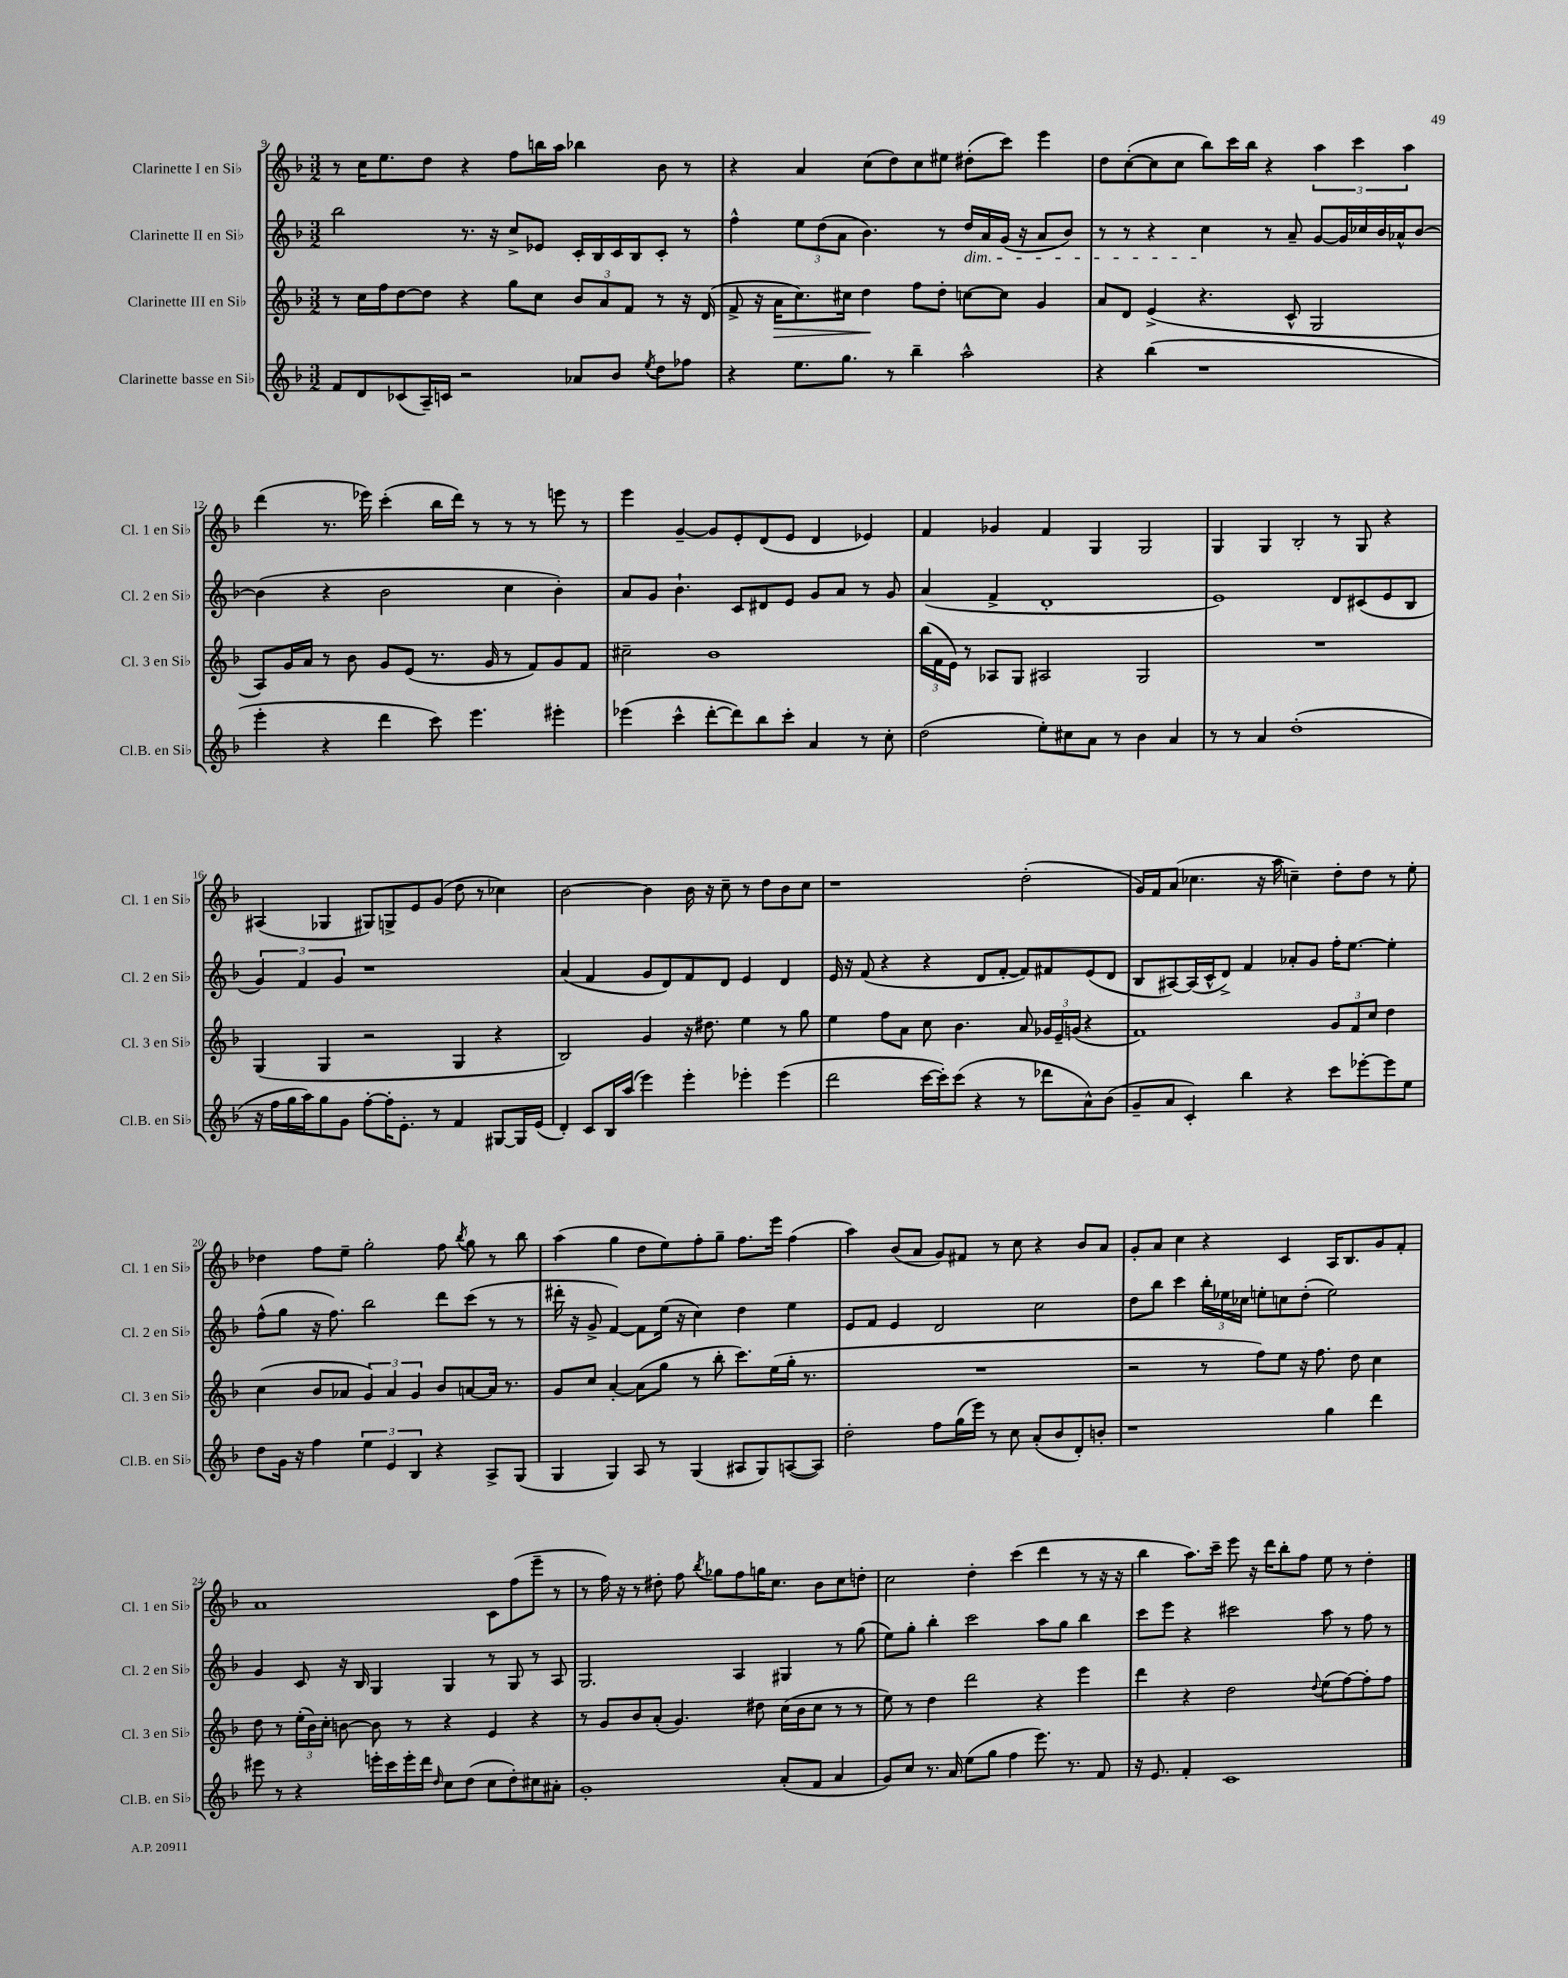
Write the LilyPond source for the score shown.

<<
\new StaffGroup <<
\new Staff = "s0" \with { instrumentName = "Clarinette I en Sib" shortInstrumentName = "Cl. 1 en Sib" } {
    \clef treble \key f \major \numericTimeSignature \time 3/2
    \autoBeamOff r8 c''16[ e''8. d''8] r4 f''8[ b''16 a''16] bes''4 bes'8 r8 |
    r4 a'4 c''8[( d''8) c''8 eis''8] dis''8[-.( c'''8]) e'''4 |
    d''8[ c''8~-.( c''8 c''8] bes''8[) c'''16 bes''16] r4 \tuplet 3/2 { a''4 c'''4 a''4 } |
    d'''4( r8. ees'''16) c'''4-.( bes''16[ d'''16]) r8 r8 r8 e'''8 r8 |
    e'''4 g'4~-- g'8[ e'8-. d'8( e'8] d'4 ees'4) |
    f'4 ges'4 f'4 g4 g2 |
    g4 g4 bes2-. r8 g8 r4 |
    ais4( ges4 gis8[) g8-> e'8 g'8]( d''8 r8 ces''4) |
    bes'2~ bes'4 bes'16 r16 c''8-- r8 d''8[ bes'8 c''8] |
    r1 d''2-.( |
    g'16[) f'16 a'8]( ces''4. r16 a''16 c''4--) d''8[-. d''8] r8 e''8-. |
    des''4 f''8[ e''8]-- g''2-. f''8 \acciaccatura { bes''8 } g''8 r8 bes''8 |
    a''4( g''4 d''8[ e''8) f''8-. g''8]-- f''8.[ e'''16] f''4( |
    a''4) bes'8[( a'8] g'8[) fis'8] r8 c''8 r4 bes'8[ a'8] |
    g'8[-. a'8] c''4 r4 c'4 a16[ bes8. g'8 f'8]-. |
    a'1 c'8[ f''8( e'''8]-- r8 |
    r8 f''16) r16 r8 dis''8-. f''8 \acciaccatura { bes''8 } ges''8[ f''8 g''16 c''8.] bes'8[ c''8 d''8]-. |
    c''2 d''4-. c'''4( d'''4 r8 r16 r16 |
    bes''4 a''8.[) c'''16]-- e'''8 r16 d'''16[ bes''8-. f''8] e''8 r8 d''4-. \bar "|." |
}
\new Staff = "s1" \with { instrumentName = "Clarinette II en Sib" shortInstrumentName = "Cl. 2 en Sib" } {
    \clef treble \key f \major \numericTimeSignature \time 3/2
    \autoBeamOff bes''2 r8. r16 c''8[-> ees'8] c'16[-. bes16 c'16 bes16 c'8]-. r8 |
    f''4-^ \tuplet 3/2 { e''8[ d''8( a'8] } bes'4.) r8 d''16[\dim a'16 g'16]( r16 a'8[ bes'8]) |
    r8 r8 r4 c''4\! r8 a'8-- g'8[~ g'16 ces''16 bes'16 aes'16-^ bes'8]~ |
    bes'4( r4 bes'2 c''4 bes'4-.) |
    a'8[ g'8] bes'4.-! c'8[ dis'8 e'8] g'8[ a'8] r8 g'8 |
    a'4( f'4-> d'1-. |
    e'1) d'8[ cis'8( e'8 bes8] |
    \tuplet 3/2 { g'4) f'4 g'4 } r1 |
    a'4( f'4 g'8[ d'8) f'8 d'8] e'4 d'4 |
    e'16 r16 f'8( r4 r4 d'8[ f'8]~-. f'8[) fis'8 e'8( d'8] |
    bes8[ ais8~) ais16( c'16-^ d'8]->) f'4 aes'8[-. g'8] f''16[-. e''8.]~ e''4-. |
    f''8[-^( g''8] r16 f''8.) bes''2 d'''8[ c'''8]( r8 r8 |
    dis'''16-. r16 g'8-> f'4~) f'8[ e''16]( r16 c''4) d''4 e''4 |
    e'8[ f'8] e'4 d'2 c''2 |
    d''8[ bes''8] c'''4 \tuplet 3/2 { bes''16[-. ees''16 ces''16] } e''8[-. c''8 d''8]-.( e''2) |
    g'4 c'8 r16 bes16 g4 g4 r8 g8 r8 a8 |
    g2. a4 gis4 r8 g''8( |
    e''8[) g''8]-. bes''4-. c'''2 a''8[ g''8] bes''4 |
    c'''8[ e'''8] r4 cis'''2 a''8 r8 f''8 r8 \bar "|." |
}
\new Staff = "s2" \with { instrumentName = "Clarinette III en Sib" shortInstrumentName = "Cl. 3 en Sib" } {
    \clef treble \key f \major \numericTimeSignature \time 3/2
    \autoBeamOff r8 c''16[ f''16 d''8~ d''8] r4 g''8[ c''8] \tuplet 3/2 { bes'8[ a'8 f'8] } r8 r16 d'16( |
    f'8-> r16 a'16[\> c''8.) cis''16] d''4\! f''8[ d''8]-. c''8[~ c''8] g'4 |
    a'8[ d'8] e'4->( r4. c'8-^ g2 |
    a8[) g'16 a'16] r8 bes'8 g'8[ e'8]( r8. g'16 r8 f'8[) g'8 f'8] |
    cis''2-- bes'1 |
    \tuplet 3/2 { bes''16[( f'16 e'16]) } r8 aes8[ g8] ais2 g2 |
    R1. |
    g4( g4 r2 g4 r4 |
    bes2) g'4 r16 dis''8. e''4 r8 g''8 |
    e''4 f''8[ a'8] c''8 bes'4. a'8 \tuplet 3/2 { ges'16[ e'16-- g'16]( } r4 |
    f'1) \tuplet 3/2 { g'8[ f'8 c''8] } d''4 |
    c''4( bes'8[ aes'8] \tuplet 3/2 { g'4) aes'4 g'4 } bes'8[ a'8~ a'16] r8. |
    g'8[ c''8] a'4~-. a'8[( g''8] r8 bes''8-. c'''8.[) e''16( g''16]-. r8. |
    R1. |
    r2 r8 f''8[) e''8] r16 f''8. d''8 c''4 |
    d''8 r8 \tuplet 3/2 { e''16[-.( bes'16) c''16]-. } b'8~ b'8 r8 r4 e'4 r4 |
    r8 g'8[ bes'8 a'8]-.( g'4.) dis''8 c''16[( bes'16 c''8] r8 r8 |
    e''8) r8 d''4 d'''2 r4 e'''4 |
    d'''4 r4 d''2 \appoggiatura { d''8 } e''8[( f''8~) f''8-. f''8] \bar "|." |
}
\new Staff = "s3" \with { instrumentName = "Clarinette basse en Sib" shortInstrumentName = "Cl.B. en Sib" } {
    \clef treble \key f \major \numericTimeSignature \time 3/2
    \autoBeamOff f'8[ d'8 ces'8( a16--) c'16] r2 aes'8[ bes'8] \acciaccatura { e''8 } d''8[ fes''8] |
    r4 e''8.[ g''8.] r8 bes''4-- a''2-^ |
    r4 bes''4( r1 |
    e'''4-. r4 d'''4 c'''8) e'''4. eis'''4-. |
    ees'''4( c'''4-^ d'''8[~-. d'''8) bes''8 c'''8]-. a'4 r8 c''8-. |
    d''2( e''8[-.) cis''8 a'8] r8 bes'4 a'4 |
    r8 r8 a'4 d''1-.( |
    r16 f''16[ g''16 a''16) g''8 g'8] f''8[~-. f''16-. e'8.]-. r8 f'4 gis8[~ gis16 e'16]( |
    d'4-.) c'8[ bes16 a''16]( e'''4) e'''4-. ees'''4-. ees'''4( |
    d'''2 c'''16[~ c'''16-.) c'''8]( r4 r8 des'''8[ a'8-^) bes'8]( |
    g'8[-- a'8] c'4-.) bes''4 r4 c'''8[ ees'''8~-. ees'''8 e''8] |
    d''8[ g'16] r16 f''4 \tuplet 3/2 { e''4 e'4 bes4 } r4 a8[-> g8]( |
    g4 g4) a8 r8 g4( ais8[ g8) a8~( a8]) |
    d''2-. f''8[ g''16( e'''16]) r8 c''8 a'8[-.( bes'8 d'8-.) b'8]-. |
    r1 g''4 d'''4 |
    eis'''8 r8 r4 e'''16[-. c'''16 e'''16-. d'''16] \grace { d''16 } c''8[ d''8]( c''8[ d''8-.) cis''8 ais'8]-. |
    g'1-. a'8[-.( f'8] a'4 |
    g'8[) c''8] r8. a'16 e''8[( g''8] f''4 e'''8.) r8. f'8 |
    r16 e'8. f'4-. c'1 \bar "|." |
}
>>
>>
\layout { \context { \Score currentBarNumber = #9 } }
